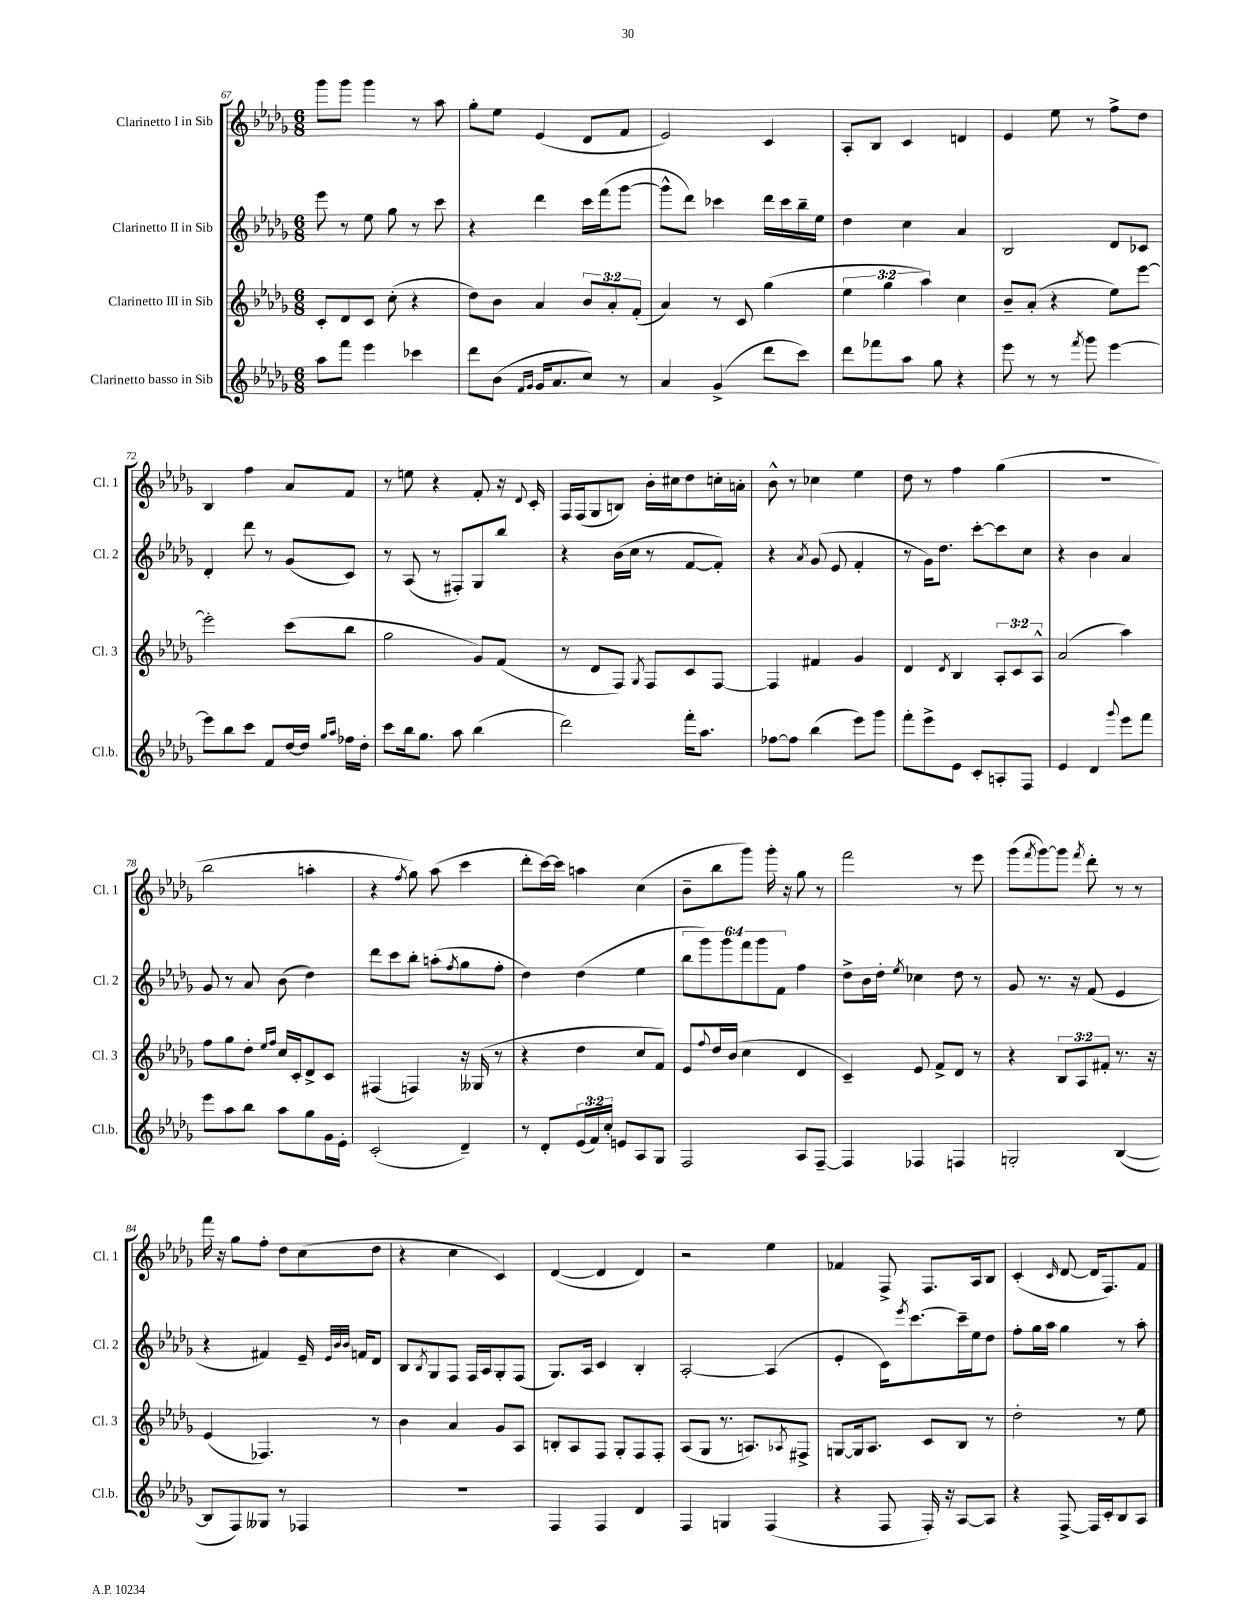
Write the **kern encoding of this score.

**kern	**kern	**kern	**kern
*part4	*part3	*part2	*part1
*staff4	*staff3	*staff2	*staff1
*I"Clarinetto basso in Sib	*I"Clarinetto III in Sib	*I"Clarinetto II in Sib	*I"Clarinetto I in Sib
*I'Cl.b.	*I'Cl. 3	*I'Cl. 2	*I'Cl. 1
*clefG2	*clefG2	*clefG2	*clefG2
*k[b-e-a-d-g-]	*k[b-e-a-d-g-]	*k[b-e-a-d-g-]	*k[b-e-a-d-g-]
*M6/8	*M6/8	*M6/8	*M6/8
=67	=67	=67	=67
8aa-\L	8c'/L	8eee-\	8ggg-\L
8fff\J	8d-/	8r	8ggg-\J
4eee-\	8c/J	8ee-\	4ggg-\
.	(8cc'\	8gg-\	.
4ccc-X\	4r	8r	8r
.	.	8ccc\	8aa-\
=68	=68	=68	=68
8ddd-\L	8dd-\L)	4r	8gg-'\L
(8b-\J	8b-\J	.	8ee-\J
16qqf/LL	.	.	.
16qqg-/JJ	.	.	.
16g-/KL	4a-/	4ddd-\	(4e-/
8.a-/	.	.	.
8cc/J)	12b-/L	16ccc\LL	8d-/L
.	.	(16fff\J	.
.	12a-'/	.	.
8r	.	[8ggg-\J	8f/J
.	(12f'/J	.	.
=69	=69	=69	=69
4a-/	4a-/)	8ggg-^^\L]	2e-/)
.	.	8ddd-\J)	.
(4g-^/	8r	4ccc-X\	.
.	8c/	.	.
8ddd-\L	(4gg-\	16ddd-\LL	4c/
.	.	16ccc-\	.
8ccc\J)	.	16bb-~\	.
.	.	16ee-\JJ	.
=70	=70	=70	=70
8ddd-\L	6ee-\	4dd-\	8A-'/L
8fff-X\	.	.	8B-/J
.	6gg-\	.	.
8aa-\J	.	4cc\	4c/
.	6aa-\)	.	.
8gg-\	.	.	.
4r	4cc\	4a-/	4dn/
=71	=71	=71	=71
8eee-\	8b-~/L	2B-/	4e-/
8r	(8a-'/J	.	.
8r	4r	.	8ee-\
8qfff/	.	.	.
8ggg-\	.	.	8r
[4eee-\	8ee-\L)	8d-/L	8ff^\L
.	[8eee-\J	8c-X/J	8dd-\J
!!LO:LB:g=z
=72	=72	=72	=72
8eee-\L]	2eee-'\]	4d-'/	4B-/
8bb-\	.	.	.
8ccc\J	.	8ddd-\	4ff\
8f/L	.	8r	.
[16dd-/L	(8ccc\L	(8g-/L	8a-/L
16dd-/JJ]	.	.	.
16qqgg-/LL	.	.	.
16qqaa-/JJ	.	.	.
16ff-X\LL	8bb-\J	8c/J)	8f/J
16dd-'\JJ	.	.	.
=73	=73	=73	=73
8ccc\L	2gg-\	8r	8r
16bb-\k	.	(8A-/	8een\
8.gg-\J	.	.	.
.	.	8r	4r
8aa-\	.	8F#X'/L)	.
(4bb-\	8g-/L)	8G-/	8f'/
.	(8f/J	8bb-/J	16r
.	.	.	8qqd-/
.	.	.	16c'/
=74	=74	=74	=74
2ddd-\)	8r	4r	16F/LL
.	.	.	(16F/J
.	8d-/L	.	8G-/
.	8F/J)	(16b-\LL	8Bn/J)
.	.	16cc\JJ	.
.	8qG-/	.	.
.	8F/L	8r	16b-'\LL
.	.	.	16cc#X\J
16fff'\KL	8c/	[8f/L	8dd-\
8.aa-\J	.	.	.
.	[8F/J	8f'/J])	16ccn'\L
.	.	.	16an'\JJ
=75	=75	=75	=75
[8ff-X\L	4F/]	4r	8b-^^\
8ff-\J]	.	.	8r
.	.	8qa-/	.
(4bb-\	4f#X/	(8g-/	4cc-X\
.	.	8e-/	.
8eee-\L)	4g-/	4f'/	4ee-\
8ggg-\J	.	.	.
=76	=76	=76	=76
8fff'\L	4d-/	8r	8dd-\
8eee-^\	.	16g-\KL)	8r
.	.	8.dd-\J	.
.	8qd-/	.	.
8e-\J	4B-/	.	4ff\
8c'/L	.	[8ccc'\L	.
8An'/	12A-'/L	8ccc\]	(4gg-\
.	12c/	.	.
8F/J	.	8cc\J	.
.	12A-^^/J	.	.
=77	=77	=77	=77
4e-/	(2a-/	4r	2.r
4d-/	.	4b-\	.
8qqggg-/	.	.	.
8eee-\L	4aa-\)	4a-/	.
8fff\J	.	.	.
!!LO:LB:g=z
=78	=78	=78	=78
8eee-\L	8ff\L	8g-/	2bb-\
8aa-\	8gg-\	8r	.
8bb-\J	8dd-'\J	8a-/	.
.	16qqee-/LL	.	.
.	16qqff/JJ	.	.
8aa-\L	16cc/LL	(8b-\	.
.	16c'/J	.	.
8gg-\	8d-^/	4dd-\)	4aan'\
16g-\L	8c/J	.	.
16e-'\JJ	.	.	.
=79	=79	=79	=79
(2c'/	(4F#X/	8ddd-\L	4r
.	.	8ccc\	.
.	.	.	8qff/
.	4Fn/)	8bb-'\J	8gg-\)
.	.	(8aan'\L	(8aa-\
.	.	8qff/	.
4d-~/)	16r	8gg-\	4ccc\
.	(16G--X/	.	.
.	8r	8ff'\J	.
=80	=80	=80	=80
8r	4r	4dd-\)	8ddd-'\L
8d-'/L	.	.	[16ccc\L)
.	.	.	16ccc\JJ]
(24e-/L	4dd-\	(4dd-\	4aan\
24f/)	.	.	.
24cc'/JJ	.	.	.
8en/L	.	.	.
8A-/	8cc/L	4ee-\	(4cc\
8G-/J	8f/J)	.	.
=81	=81	=81	=81
2F/	8e-/L	12bb-\L	8b-~\L
.	.	12ggg-\)	.
.	8qqff/	.	.
.	16dd-/L	.	8bb-\
.	.	12ggg-\	.
.	(16b-/JJ	.	.
.	4cc\	12fff\	8ggg-\J)
.	.	12ggg-\	.
.	.	.	16ggg-'\
.	.	12f\J	.
.	.	.	16r
8A-/L	4d-/	4ff\	8gg-\
[8F~/J	.	.	8r
=82	=82	=82	=82
4F/]	4c~/)	8dd-^\L	2fff\
.	.	16b-\L	.
.	.	16dd-'\JJ	.
.	.	8qee-/	.
4F-X/	8e-/	4cc-X\	.
.	8f^/L	.	.
4Fn/	8d-/J	8dd-\	8r
.	8r	8r	8eee-\
=83	=83	=83	=83
2Gn'/	4r	8g-/	(8ggg-\L
.	.	.	8qfff/
.	.	8.r	[8ggg-\)
.	12B-/L	.	8ggg-\J]
.	.	16r	.
.	12A-/	.	.
.	.	.	8qfff/
.	.	(8f/	8ddd-'\
.	12f#X'/J	.	.
([4B-/	8.r	4e-/	8r
.	.	.	8r
.	16r	.	.
!!LO:LB:g=z
=84	=84	=84	=84
8B-/L]	(4e-/	4r	16fff\
.	.	.	16r
8F/)	.	.	8gg-\L
8G--X/J	4.F-X/)	4f#X/)	8ff'\J
8r	.	.	8dd-\L
4F-X/	.	16e-~/	(8cc\
.	.	32qqe-/LLL	.
.	.	32qqb-/	.
.	.	32qqb-/JJJ	.
.	.	16fn/KL	.
.	8r	8d-/J	8dd-\J
=85	=85	=85	=85
2.r	4b-\	8B-/L	4r
.	.	8qB-/	.
.	.	8G-/	.
.	4a-/	8F/J	4cc\
.	.	16F/LL	.
.	.	16A-/J	.
.	8g-/L	8G-'/	4c/)
.	8A-/J	(8F/J	.
=86	=86	=86	=86
4F/	8Bn'/L	8.G-/L)	([4d-/
.	8A-/	.	.
.	.	16A-/Jk	.
4F/	8F/J	4c/	4d-/]
.	8G-'/L	.	.
4d-/	8F/	4B-'/	4d-/)
.	8F'/J	.	.
=87	=87	=87	=87
4F/	(8A-/L	[2A-'/	2r
.	8G-/J	.	.
4Gn/	8.r	.	.
.	8.An/L)	.	.
(4F/	.	(4A-/]	4ee-\
.	8qA-X/	.	.
.	8F#X^/J	.	.
=88	=88	=88	=88
4r	[8Gn/L	4e-'/	4f-X/
.	16G/k]	.	.
.	8.A-/J	.	.
8F/	.	16c\KL)	8F^/
.	.	8qeee-/	.
.	.	[8.ccc\	.
16F'/)	8c/L	.	8.F/L
16r	.	.	.
[8A-/L	8B-/J	16ccc~\L]	.
.	.	16ee-\J	16A-/k
8A-/J]	8r	8dd-\J	8B-/J
=89	=89	=89	=89
4r	2dd-'\	8ff'\L	(4c'/
.	.	16gg-\L	.
.	.	16aa-\JJ	.
.	.	.	16qqc/
[8F^/	.	4gg-\	[8d-/
16F/LL]	.	.	16d-/KL]
16c'/J	.	.	8.F/)
8B-/	8r	8r	.
8A-/J	8ee-\	8aa-'\	8f/J
==	==	==	==
*-	*-	*-	*-
